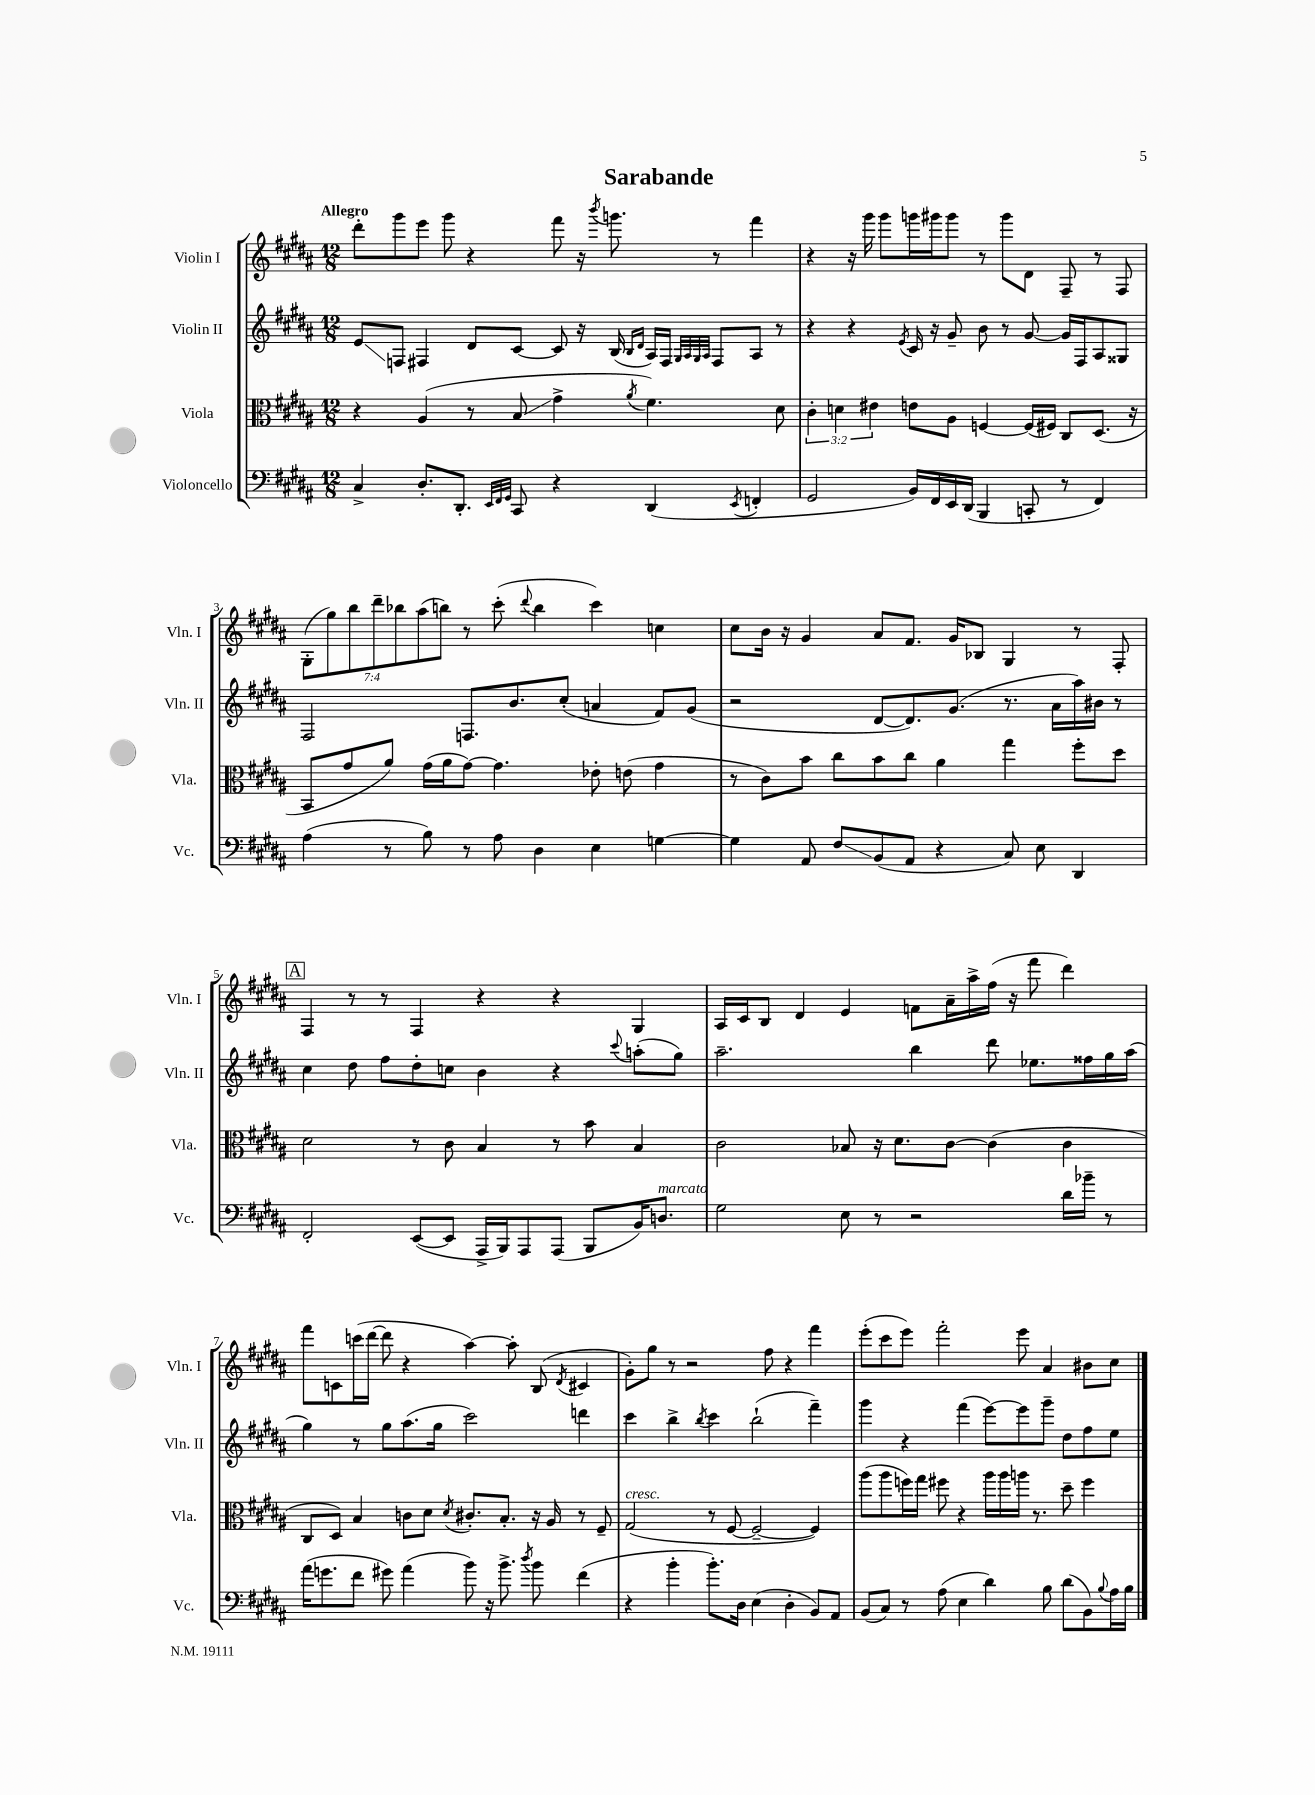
\header { title = "Sarabande" }
<<
\new StaffGroup <<
\new Staff = "s0" \with { instrumentName = "Violin I" shortInstrumentName = "Vln. I" } {
    \clef treble \key b \major \numericTimeSignature \time 12/8 \override Staff.TupletNumber.text = #tuplet-number::calc-fraction-text \tempo "Allegro"
    dis'''8-. gis'''8 e'''8 gis'''8 r4 fis'''8 r16 \acciaccatura { b'''8 } g'''8. r8 fis'''4 |
    r4 r16 gis'''16 gis'''8 g'''16 gis'''16 gis'''8 r8 gis'''8 dis'8 fis8-- r8 fis8 |
    \tuplet 7/4 { gis8-.( gis''8) b''8 dis'''8-- bes''8 ais''8( b''8) } r8 cis'''8-.( \appoggiatura { dis'''8 } b''4 cis'''4) c''4 |
    cis''8 b'16 r16 gis'4 ais'8 fis'8. gis'16 bes8 gis4 r8 fis8-. |
    \mark \markup { \box "A" } fis4 r8 r8 fis4 r4 r4 gis4 |
    ais16 cis'16 b8 dis'4 e'4 f'8 ais'16-- ais''16-> fis''16( r16 fis'''8 dis'''4) |
    fis'''8 c'8 c'''16( dis'''16~ dis'''8 r4 ais''4~) ais''8-. b8( \acciaccatura { dis'8 } cis'4 |
    gis'8-.) gis''8 r8 r2 fis''8 r4 fis'''4 |
    e'''8-.( cis'''8 e'''8) fis'''2-. e'''8 ais'4 bis'8 cis''8 \bar "|." |
}
\new Staff = "s1" \with { instrumentName = "Violin II" shortInstrumentName = "Vln. II" } {
    \clef treble \key b \major \numericTimeSignature \time 12/8
    e'8\glissando f8 fis4 dis'8 cis'8~ cis'8 r16 b16( \grace { b16 dis'16 } ais16) fis16 \grace { gis32 ais32 gis32 ais32 } fis8 ais8 r8 |
    r4 r4 \acciaccatura { e'8 } cis'16 r16 gis'8-- b'8 r8 gis'8~ gis'16 fis16 ais8 gisis8 |
    fis2 f8. b'8. cis''8-.( a'4 fis'8) gis'8( |
    r2 dis'8~ dis'8.) gis'8.( r8. ais'16 ais''16) bis'16 r8 |
    \mark \markup { \box "A" } cis''4 dis''8 fis''8 dis''8-. c''8 b'4 r4 \appoggiatura { cis'''8 } a''8-.( gis''8) |
    ais''2.-- b''4 dis'''8 ees''8. fisis''16 gis''16 ais''16( |
    gis''4) r8 gis''8 ais''8.( gis''16 cis'''2) d'''4 |
    cis'''4 b''4-> \acciaccatura { b''8 } cis'''4 b''2-!( fis'''4--) |
    gis'''4 r4 fis'''4( e'''8~) e'''8 gis'''8-- dis''8 fis''8 e''8 \bar "|." |
}
\new Staff = "s2" \with { instrumentName = "Viola" shortInstrumentName = "Vla." } {
    \clef alto \key b \major \numericTimeSignature \time 12/8 \override Staff.TupletNumber.text = #tuplet-number::calc-fraction-text
    r4 ais4( r8 b8\glissando gis'4-> \acciaccatura { ais'8 } fis'4.) dis'8 |
    \tuplet 3/2 { cis'4-. d'4 eis'4 } e'8 ais8 f4~ f16( fis16) cis8 dis8.( r16 |
    b,8 gis'8 ais'8) gis'16( ais'16 gis'8~) gis'4. ees'8-. e'8( gis'4 |
    r8 cis'8) b'8 cis''8 b'8 cis''8 ais'4 gis''4 fis''8-. dis''8 |
    \mark \markup { \box "A" } dis'2 r8 cis'8 b4 r8 b'8 b4 |
    cis'2 bes8 r16 dis'8. cis'8~ cis'4( cis'4 |
    cis8 dis8) b4 c'8 dis'8 \acciaccatura { dis'8 } cis'8.-. b8.-. r16 ais16 r8 fis8-- |
    gis2^\markup { \italic "cresc." }( r8 fis8~ fis2~-- fis4) |
    ais''8( ais''8 f''16) gis''16 fis''8 r4 ais''16 ais''16 a''16 r8. dis''8-- fis''4 \bar "|." |
}
\new Staff = "s3" \with { instrumentName = "Violoncello" shortInstrumentName = "Vc." } {
    \clef bass \key b \major \numericTimeSignature \time 12/8
    cis4-> dis8.-. dis,8.-. \grace { e,32 fis,32 gis,32 } cis,8 r4 dis,4( \acciaccatura { e,8 } f,4-. |
    gis,2 b,16) fis,16 e,16 dis,16( b,,4 c,8-. r8 fis,4) |
    ais4( r8 b8) r8 ais8 dis4 e4 g4~ |
    g4 ais,8 fis8\glissando b,8( ais,8 r4 cis8) e8 dis,4 |
    \mark \markup { \box "A" } fis,2-. e,8~( e,8 ais,,16-> b,,16) ais,,8 ais,,8( b,,8 b,16) d8.^\markup { \italic "marcato" } |
    gis2 e8 r8 r2 dis'16 bes'16-- r8 |
    ais'16( g'8. fis'8 gis'8) ais'4( b'8) r16 b'8.-> \acciaccatura { dis''8 } b'8 fis'4( |
    r4 b'4-. b'8.-.) dis16 e4( dis4-. b,8) ais,8 |
    b,8( cis8) r8 ais8( e4 dis'4) b8 dis'8( b,8) \appoggiatura { b8 } ais16 b16 \bar "|." |
}
>>
>>
